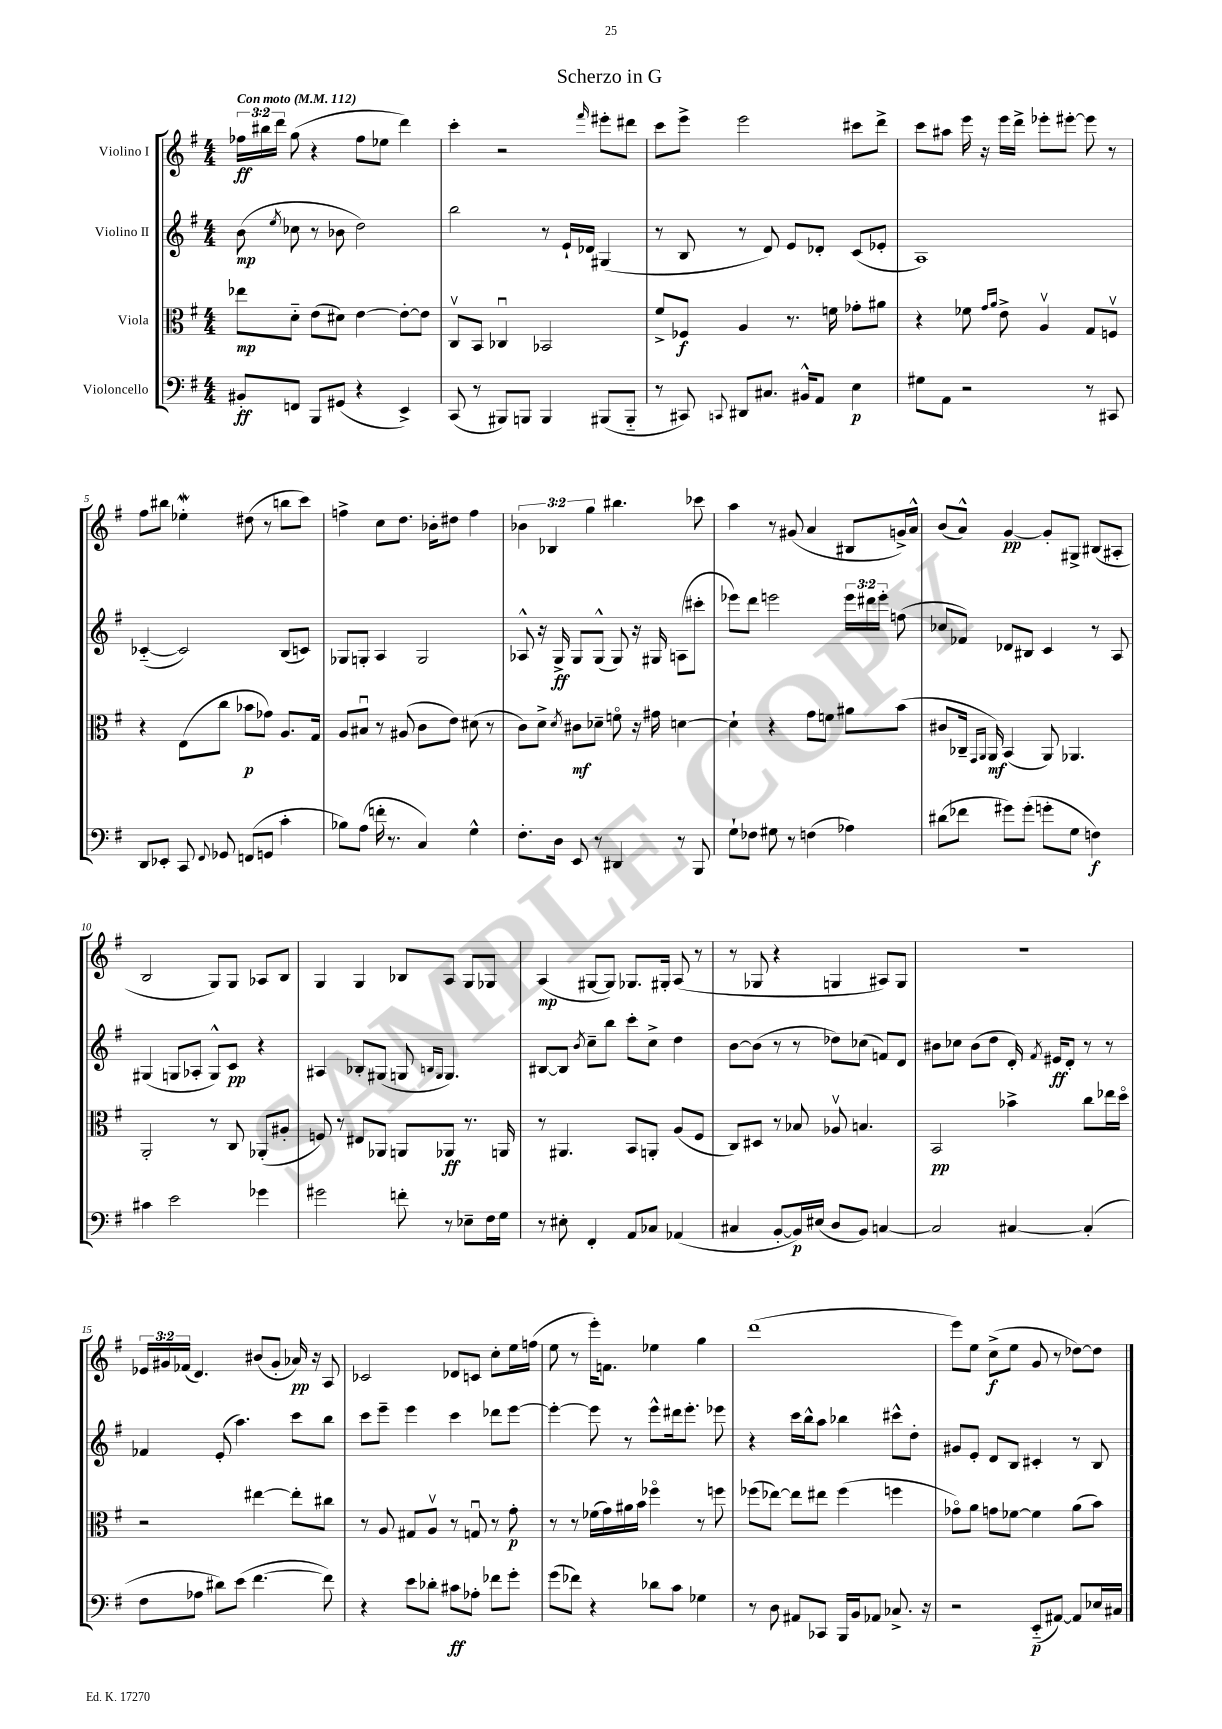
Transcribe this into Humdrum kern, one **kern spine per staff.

**kern	**dynam	**kern	**dynam	**kern	**dynam	**kern	**dynam
*part4	*part4	*part3	*part3	*part2	*part2	*part1	*part1
*staff4	*staff4	*staff3	*staff3	*staff2	*staff2	*staff1	*staff1
*I"Violoncello	*	*I"Viola	*	*I"Violino II	*	*I"Violino I	*
*clefF4	*	*clefC3	*	*clefG2	*	*clefG2	*
*k[f#]	*	*k[f#]	*	*k[f#]	*	*k[f#]	*
*M4/4	*	*M4/4	*	*M4/4	*	*M4/4	*
*MM112	*	*MM112	*	*MM112	*	*MM112	*
=1	=1	=1	=1	=1	=1	=1	=1
!	!	!	!	!	!	!LO:TX:a:B:t=Con moto	!
8BB#X'/L	ff	8ee-X\L	mp	(8b\	mp	24ff-X\LL	ff
.	.	.	.	.	.	24bb#X\	.
.	.	.	.	.	.	24ddd\JJ	.
.	.	.	.	8qee/	.	.	.
8FFn/J	.	8d\J	.	8cc-X\	.	(8gg\	.
8BBB/L	.	(8e\L	.	8r	.	4r	.
(8GG#X/J	.	8d#X\J)	.	8b-X\	.	.	.
4r	.	[4e\	.	2dd\)	.	8ff-\L	.
.	.	.	.	.	.	8ee-X\J	.
4EE^/)	.	8e'\L_	.	.	.	4ddd\)	.
.	.	8e\J]	.	.	.	.	.
=2	=2	=2	=2	=2	=2	=2	=2
(8CC/	.	8Cv/L	.	2bb\	.	4ccc'\	.
8r	.	8BB/J	.	.	.	.	.
8BBB#X/L)	.	4C-Xu/	.	.	.	2r	.
8BBBn/J	.	.	.	.	.	.	.
4BBB/	.	2BB-X/	.	8r	.	.	.
.	.	.	.	16e`/LL	.	.	.
.	.	.	.	16d-X/JJ	.	.	.
.	.	.	.	.	.	16qqfff#/	.
(8BBB#X/L	.	.	.	(4G#X/	.	8eee#X'\L	.
8BBB#/J	.	.	.	.	.	8ddd#X\J	.
=3	=3	=3	=3	=3	=3	=3	=3
8r	.	8f#^/L	.	8r	.	8ccc\L	.
8CC#X/)	.	8F-X/J	f	8B/	.	8eee^\J	.
8qqCCn/	.	.	.	.	.	.	.
8DD#X/L	.	4A/	.	8r	.	2eee\	.
8.C#X/J	.	.	.	8d/)	.	.	.
.	.	8.r	.	8e/L	.	.	.
16BB#X^^/KL	.	.	.	.	.	.	.
8AA/J	.	.	.	8d-X'/J	.	.	.
.	.	16fn\	.	.	.	.	.
4E\	p	8g-X'\L	.	(8c/L	.	8ccc#X\L	.
.	.	8a#X\J	.	8e-X'/J	.	8ddd^\J	.
=4	=4	=4	=4	=4	=4	=4	=4
8G#X\L	.	4r	.	1A)	.	8ccc\L	.
8AA\J	.	.	.	.	.	8aa#X\J	.
2r	.	8f-X\	.	.	.	16eee\	.
.	.	.	.	.	.	16r	.
.	.	16qqg/LL	.	.	.	.	.
.	.	16qqa/JJ	.	.	.	.	.
.	.	8e^\	.	.	.	16eee\LL	.
.	.	.	.	.	.	16ddd^\JJ	.
.	.	4Av/	.	.	.	8eee-X'\L	.
.	.	.	.	.	.	[8eee#X'\J	.
8r	.	8G/L	.	.	.	8eee#\]	.
8CC#X/	.	8Fnv/J	.	.	.	8r	.
!!LO:LB:g=z
=5	=5	=5	=5	=5	=5	=5	=5
8DD/L	.	4r	.	([4c-X/	.	8ff#\L	.
8EE-X'/J	.	.	.	.	.	8bb#X\J	.
8CC/	.	(8E\L	.	2c-/])	.	4ee-Xw'\	.
8qqFF#/	.	.	.	.	.	.	.
8GG-X/	.	8cc\J	.	.	.	.	.
(8FFn/L	.	8b-X\L	p	.	.	(8dd#X\	.
8GGn/J	.	8g-X\J)	.	.	.	8r	.
4c'\	.	8.A/L	.	(8B/L	.	8bbn\L	.
.	.	.	.	8cn/J)	.	8ccc\J)	.
.	.	16G/Jk	.	.	.	.	.
=6	=6	=6	=6	=6	=6	=6	=6
8B-X\L)	.	8A/L	.	8G-X/L	.	4ffn^\	.
(8A\J	.	8B#Xu/J	.	8Gn'/J	.	.	.
16fn'\	.	8r	.	4A/	.	8cc\L	.
8.r	.	.	.	.	.	.	.
.	.	(8A#X/	.	.	.	8.dd\J	.
4C/)	.	8c\L	.	2G/	.	.	.
.	.	.	.	.	.	16b-X'\KL	.
.	.	8e\J)	.	.	.	8dd#X\J	.
4G^^\	.	(8d#X\	.	.	.	4ff\	.
.	.	8r	.	.	.	.	.
=7	=7	=7	=7	=7	=7	=7	=7
8.F#'\L	.	8c\L)	.	8A-X^^/	.	6b-X\	.
.	.	8d^\J	.	16r	.	.	.
.	.	.	.	.	.	6B-X/	.
16D\Jk	.	.	.	16G^/	ff	.	.
.	.	8qd/	.	.	.	.	.
8EE/	.	8c#X\L	mf	8G/L	.	.	.
.	.	.	.	.	.	6gg\	.
8r	.	8d-X~\J	.	(8G^^/J	.	.	.
4DD#X/	.	8fn\	.	8G/)	.	4.bb#X\	.
.	.	16r	.	16r	.	.	.
.	.	16g#X\	.	16G#X/	.	.	.
8r	.	[4dn\	.	(8An\L	.	.	.
8BBB/	.	.	.	8ccc#X'\J	.	8ccc-X\	.
=8	=8	=8	=8	=8	=8	=8	=8
8G`\L	.	4d`\]	.	8eee-X\L)	.	4aa\	.
8F-X\J	.	.	.	8ddd\J	.	.	.
8G#X\	.	4r	.	2eeen\	.	8r	.
8r	.	.	.	.	.	(8g#X/	.
(4Fn\	.	8g\L	.	.	.	4a/	.
.	.	8fn\J	.	.	.	.	.
4A-X\)	.	8a#X\L	.	24eee\LL	.	8B#X/L	.
.	.	.	.	24ddd#X\	.	.	.
.	.	.	.	24eee'\JJ	.	.	.
.	.	(8b\J	.	(8ffn\	.	16gn^/L)	.
.	.	.	.	.	.	16a^^/JJ	.
=9	=9	=9	=9	=9	=9	=9	=9
(8d#X\L	.	8c#X/L	.	8cc-X/L	.	(8b/L	.
8f-X\J	.	16C-X~/Jk	.	8f-X/J)	.	8a^^/J)	.
.	.	16qqGG/LL	.	.	.	.	.
.	.	16qqAA/JJ	.	.	.	.	.
.	.	16AA/)	mf	.	.	.	.
8g#X\L)	.	(4BB/	.	8d-X/L	.	[4g/	pp
(8g#'\J	.	.	.	8B#X/J	.	.	.
8gn'\L	.	8AA/)	.	4c/	.	8g'/L]	.
8G\J	.	4.AA-X/	.	.	.	8G#X^/J	.
4Fn\)	f	.	.	8r	.	(8B#X/L	.
.	.	.	.	8A/	.	8A#X'/J	.
!!LO:LB:g=z
=10	=10	=10	=10	=10	=10	=10	=10
4c#X\	.	2AA'/	.	(4G#X/	.	2B/	.
2e\	.	.	.	8Gn/L	.	.	.
.	.	.	.	8A-X'/J	.	.	.
.	.	8r	.	8G^^/L)	.	8G/L)	.
.	.	8C/	.	8c/J	pp	8G/J	.
4g-X\	.	(8AA-X'/L	.	4r	.	8A-X/L	.
.	.	8A#X'/J	.	.	.	8B/J	.
=11	=11	=11	=11	=11	=11	=11	=11
2g#X\	.	8Fn/)	.	4A#X/	.	4G/	.
.	.	8r	.	.	.	.	.
.	.	8E#X/L	.	8B-X'/L	.	4G/	.
.	.	8AA-X/J	.	(8G#X/J	.	.	.
8fn'\	.	8AAn/L	.	8Gn/	.	8B-X/L	.
.	.	.	.	16qqBn/LL	.	.	.
.	.	.	.	16qqG/JJ	.	.	.
8r	.	8AA-X/J	ff	4.G/)	.	8A/J	.
8E-X~\L	.	8.r	.	.	.	8G/L	.
16F#\L	.	.	.	.	.	8G-X/J	.
16G\JJ	.	16AAn/	.	.	.	.	.
=12	=12	=12	=12	=12	=12	=12	=12
8r	.	8r	.	[8B#X/L	.	(4A/	mp
8E#X'\	.	4.AA#X/	.	8B#/J]	.	.	.
.	.	.	.	8qb/	.	.	.
4FF#'/	.	.	.	8cc~\L	.	[8G#X/L	.
.	.	.	.	8bb\J	.	8G#/J])	.
8AA/L	.	8BB/L	.	8ccc'\L	.	8.G-X/L	.
8C-X/J	.	8AAn'/J	.	8cc^\J	.	.	.
.	.	.	.	.	.	16G#X'/Jk	.
(4AA-X/	.	(8A/L	.	4dd\	.	(8A/	.
.	.	8F#/J	.	.	.	8r	.
=13	=13	=13	=13	=13	=13	=13	=13
4C#X/	.	8C/L)	.	[8b\L	.	8r	.
.	.	8D#X/J	.	(8b\J]	.	8G-X/	.
[8BB'/L	.	8r	.	8r	.	4r	.
16BB/L])	p	8B-X/	.	8r	.	.	.
(16E#X/JJ	.	.	.	.	.	.	.
8D/L	.	8A-Xv/	.	8dd-X\L)	.	4Gn/	.
8BB/J)	.	4.Bn/	.	(8cc-X\J	.	.	.
[4Cn/	.	.	.	8fn/L)	.	8A#X/L)	.
.	.	.	.	8d/J	.	8G/J	.
=14	=14	=14	=14	=14	=14	=14	=14
2C/]	.	2BB/	pp	8b#X\L	.	1r	.
.	.	.	.	8cc-X\J	.	.	.
.	.	.	.	(8b#\L	.	.	.
.	.	.	.	8dd\J	.	.	.
[4C#X/	.	4b-X^\	.	16d'/)	.	.	.
.	.	.	.	8qf#/	.	.	.
.	.	.	.	16e#X/KL	ff	.	.
.	.	.	.	8d'/J	.	.	.
(4C#'/]	.	8cc\L	.	8r	.	.	.
.	.	16ee-X\L	.	8r	.	.	.
.	.	16dd\JJ	.	.	.	.	.
!!LO:LB:g=z
=15	=15	=15	=15	=15	=15	=15	=15
8F#\L	.	2r	.	4f-X/	.	24e-X/LL	.
.	.	.	.	.	.	24g#X/	.
.	.	.	.	.	.	(24f-X/JJ	.
8A-X\J	.	.	.	.	.	4.d/)	.
8d#X\L)	.	.	.	(8e'/	.	.	.
(8e\J	.	.	.	4.aa\)	.	.	.
[4.f#\	.	[4ee#X\	.	.	.	(8b#X/L	.
.	.	.	.	.	.	8g#'/J	.
.	.	8ee#'\L]	.	8ccc\L	.	16a-X/)	pp
.	.	.	.	.	.	16r	.
8f#\])	.	8cc#X\J	.	8bb\J	.	8A/	.
=16	=16	=16	=16	=16	=16	=16	=16
4r	.	8r	.	8ccc\L	.	2c-X/	.
.	.	8A/	.	8eee~\J	.	.	.
8e\L	.	8G#X/L	.	4eee\	.	.	.
8d-X'\J	.	8Av/J	.	.	.	.	.
8c#X\L	ff	8r	.	4ccc\	.	8d-X/L	.
8A-X'\J	.	8Gnu/	.	.	.	8cn/J	.
8f-X\L	.	8r	.	8ddd-X\L	.	8cc'\L	.
8g'\J	.	8g'\	p	[8eee\J	.	16ee\L	.
.	.	.	.	.	.	(16ffn\JJ	.
=17	=17	=17	=17	=17	=17	=17	=17
(8g\L	.	8r	.	4eee'\_	.	8ee\	.
8f-X\J)	.	8r	.	.	.	8r	.
4r	.	(16f-X\LL	.	8eee\]	.	16eee'\KL)	.
.	.	16g\)	.	.	.	8.fn\J	.
.	.	16a#X\	.	8r	.	.	.
.	.	16b\JJ	.	.	.	.	.
8d-X\L	.	4ff-X\	.	8eee^^\L	.	4ee-X\	.
8c\J	.	.	.	16ddd#X\k	.	.	.
.	.	.	.	8.eee'\J	.	.	.
4G-X\	.	8r	.	.	.	4gg\	.
.	.	8ffn\	.	8eee-X\	.	.	.
=18	=18	=18	=18	=18	=18	=18	=18
8r	.	(8ff-X\L	.	4r	.	(1ddd	.
8D\	.	[8ee-X\J)	.	.	.	.	.
8AA#X/L	.	8ee-\L]	.	16ccc\LL	.	.	.
.	.	.	.	16bb^^\J	.	.	.
8CC-X/J	.	8ee#X\J	.	8aa\J	.	.	.
16BBB/LL	.	(4ff-\	.	4bb-X\	.	.	.
16BB/J	.	.	.	.	.	.	.
8AA-X/J	.	.	.	.	.	.	.
8.C-X^/	.	4ffn\	.	8ccc#X^^\L	.	.	.
.	.	.	.	8dd'\J	.	.	.
16r	.	.	.	.	.	.	.
=19	=19	=19	=19	=19	=19	=19	=19
2r	.	8g-X\L)	.	8g#X/L	.	8eee\L)	.
.	.	8a\J	.	8e'/J	.	8ee\J	.
.	.	8gn\L	.	8d/L	.	(8cc^\L	f
.	.	[8f-X\J	.	8B/J	.	8ee\J	.
(8EE/L	p	4f-\]	.	4c#X'/	.	8g/	.
[8AA#X/J)	.	.	.	.	.	8r	.
8AA#/L]	.	(8a\L	.	8r	.	[8dd-X\L)	.
16E-X/L	.	8b\J)	.	8B/	.	8dd-\J]	.
16C#X/JJ	.	.	.	.	.	.	.
==	==	==	==	==	==	==	==
*-	*-	*-	*-	*-	*-	*-	*-
